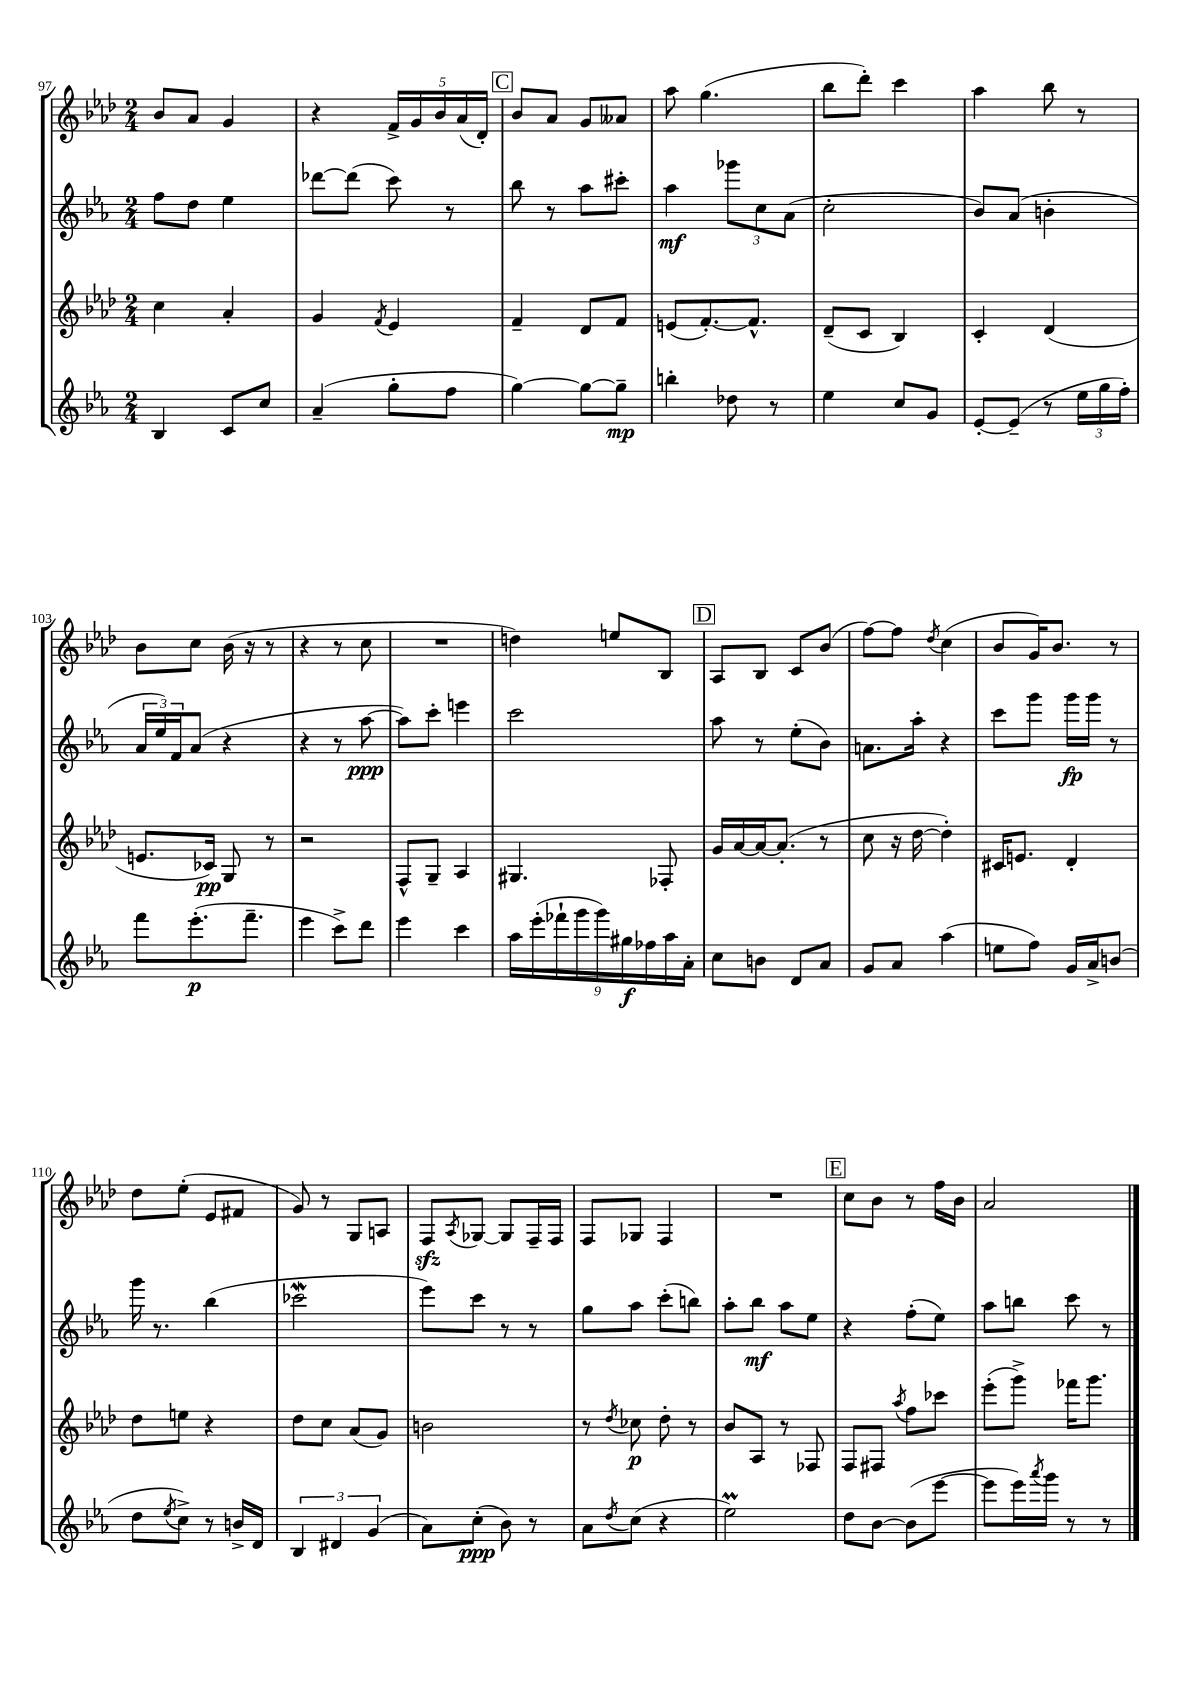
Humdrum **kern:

**kern	**kern	**kern	**kern
*staff4	*staff3	*staff2	*staff1
*clefG2	*clefG2	*clefG2	*clefG2
*k[b-e-a-]	*k[b-e-a-d-]	*k[b-e-a-]	*k[b-e-a-d-]
*M2/4	*M2/4	*M2/4	*M2/4
4B-/	4cc\	8ff\L	8b-/L
.	.	8dd\J	8a-/J
8c/L	4a-'/	4ee-\	4g/
8cc/J	.	.	.
=	=	=	=
(4a-~/	4g/	[8ddd-\L	4r
.	.	(8ddd-\]J	.
.	8qf/	.	.
8gg'\L	4e-/	8ccc\)	20f^/LL
.	.	.	20g/
.	.	.	20b-/
8ff\J	.	8r	.
.	.	.	(20a-/
.	.	.	20d-'/JJ)
=	=	=	=
[4gg\)	4f~/	8bb-\	8b-/L
.	.	8r	8a-/J
8gg\_L	8d-/L	8aa-\L	8g/L
8gg~\]J	8f/J	8ccc#'\J	8a--/J
=	=	=	=
4bb'\	(8e/L	4aa-\	8aa-\
.	[8.f'/)	.	(4.gg\
8dd-\	.	12ggg-\L	.
.	8.f^^/]J	.	.
.	.	12cc\	.
8r	.	.	.
.	.	(12a-\J	.
=	=	=	=
4ee-\	(8d-~/L	2cc'\	8bb-\L
.	8c/J	.	8ddd-'\J)
8cc/L	4B-/)	.	4ccc\
8g/J	.	.	.
=	=	=	=
[8e-'/L	4c'/	8b-/L)	4aa-\
(8e-~/]J	.	(8a-/J	.
8r	(4d-/	4b'\	8bb-\
24ee-\LL	.	.	8r
24gg\	.	.	.
24ff'\JJ)	.	.	.
=	=	=	=
8fff\L	8.e/L	24a-/LL	8b-\L
.	.	24ee-/)	.
.	.	24f/J	.
(8.eee-'\	.	(8a-/J	8cc\J
.	16c-/Jk)	.	.
.	8G/	4r	(16b-\
8.fff~\J	.	.	16r
.	8r	.	8r
=	=	=	=
4eee-\	2r	4r	4r
8ccc^\L)	.	8r	8r
8ddd\J	.	[8aa-\	8cc\
=	=	=	=
4eee-\	8F^^/L	8aa-\]L)	2r
.	8G~/J	8ccc'\J	.
4ccc\	4A-/	4eee\	.
=	=	=	=
18aa-\LL	4.G#/	2ccc\	4dd\)
(18eee-'\	.	.	.
18fff-`\	.	.	.
18ggg\	.	.	.
18ggg\)	.	.	.
.	.	.	8ee/L
18gg#\	.	.	.
18ff-\	.	.	.
.	8F-'/	.	8B-/J
18aa-\	.	.	.
18a-'\JJ	.	.	.
=	=	=	=
8cc\L	16g/LL	8aa-\	8A-/L
.	[16a-/	.	.
8b\J	16a-/_J	8r	8B-/J
.	(8.a-'/]J	.	.
8d/L	.	(8ee-'\L	8c/L
8a-/J	8r	8b-\J)	(8b-/J
=	=	=	=
8g/L	8cc\	8.a\L	[8ff\L)
8a-/J	16r	.	8ff\]J
.	[16dd-\	16aa-'\Jk	.
.	.	.	8qdd-/
(4aa-\	4dd-'\])	4r	(4cc\
=	=	=	=
8ee\L	16c#/LK	8ccc\L	8b-/L
.	8.e/J	.	.
8ff\J)	.	8ggg\J	16g/K)
.	.	.	8.b-/J
16g/LL	4d-'/	16ggg\LL	.
16a-^/J	.	16ggg\JJ	.
(8b/J	.	8r	8r
=	=	=	=
8dd\L	8dd-\L	16ggg\	8dd-\L
.	.	8.r	.
8qee-/	.	.	.
8cc^\J)	8ee\J	.	(8ee-'\J
8r	4r	(4bb-\	8e-/L
16b^/LL	.	.	8f#/J
16d/JJ	.	.	.
=	=	=	=
6B-/	8dd-\L	2ccc-\	8g/)
.	8cc\J	.	8r
6d#/	.	.	.
.	(8a-/L	.	8G/L
(6g/	.	.	.
.	8g/J)	.	8A/J
=	=	=	=
8a-\L)	2b\	8eee-\L)	8F/L
.	.	.	8qA-/
(8cc'\J	.	8ccc\J	[8G-/J
8b-\)	.	8r	8G-/]L
8r	.	8r	16F~/L
.	.	.	16F/JJ
=	=	=	=
8a-\L	8r	8gg\L	8F/L
8qdd/	8qdd-/	.	.
(8cc\J	8cc-\	8aa-\J	8G-/J
4r	8dd-'\	(8ccc'\L	4F/
.	8r	8bb\J)	.
=	=	=	=
2ee-\)	8b-/L	8aa-'\L	2r
.	8A-/J	8bb-\J	.
.	8r	8aa-\L	.
.	8F-/	8ee-\J	.
=	=	=	=
8dd\L	8F/L	4r	8cc\L
[8b-\J	8F#/J	.	8b-\J
.	8qaa-/	.	.
(8b-\]L	8ff\L	(8ff'\L	8r
[8eee-\J	8ccc-\J	8ee-\J)	16ff\LL
.	.	.	16b-\JJ
=	=	=	=
8eee-\]L	(8eee-'\L	8aa-\L	2a-/
16eee-\L)	8ggg^\J)	8bb\J	.
8qaaa-/	.	.	.
16ggg\JJ	.	.	.
8r	16fff-\LK	8ccc\	.
.	8.ggg\J	.	.
8r	.	8r	.
==	==	==	==
*-	*-	*-	*-
